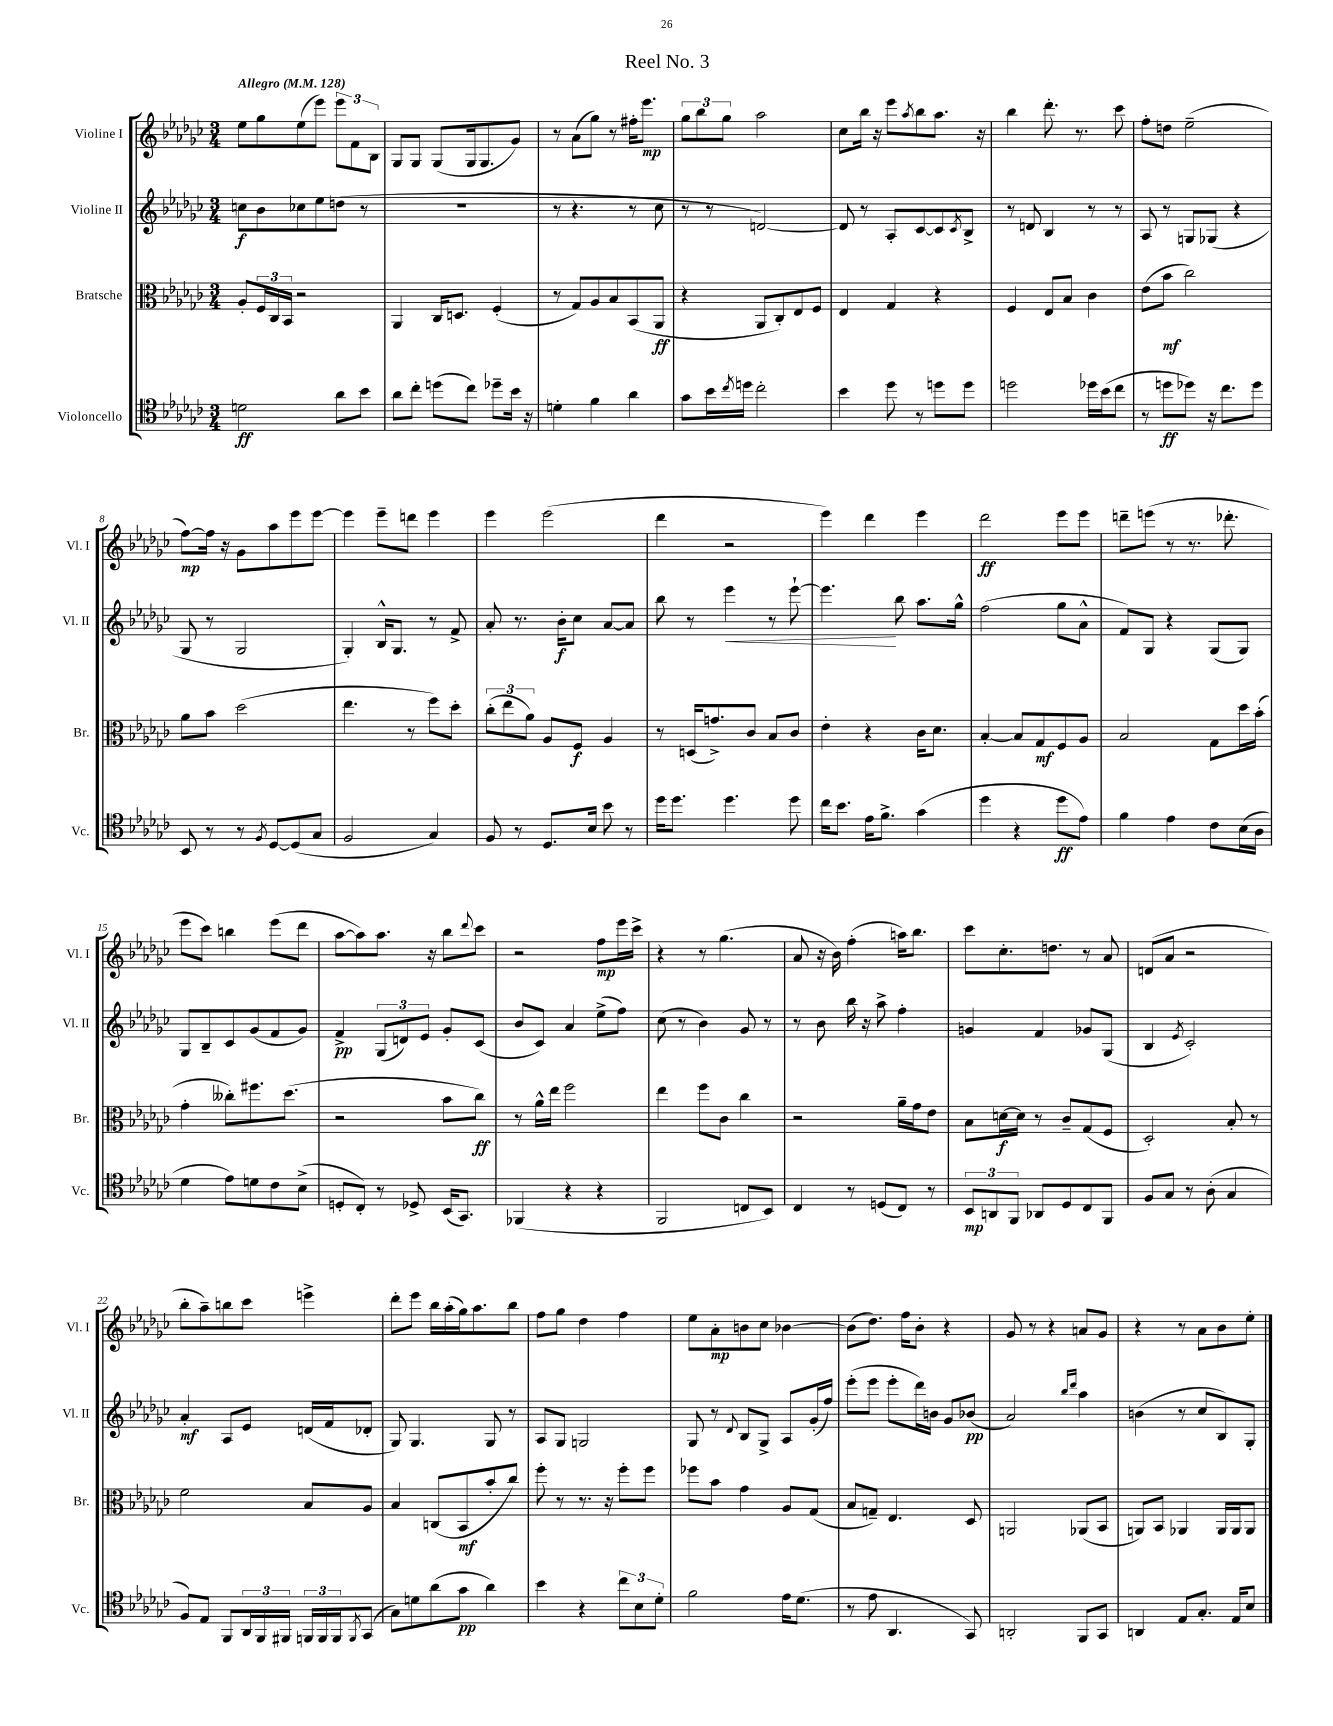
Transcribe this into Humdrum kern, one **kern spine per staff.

**kern	**kern	**kern	**kern
*staff4	*staff3	*staff2	*staff1
*clefC4	*clefC3	*clefG2	*clefG2
*k[b-e-a-d-g-c-]	*k[b-e-a-d-g-c-]	*k[b-e-a-d-g-c-]	*k[b-e-a-d-g-c-]
*M3/4	*M3/4	*M3/4	*M3/4
*MM128	*MM128	*MM128	*MM128
2d	8A-'	8cc	8ee-
.	24F	8b-	8gg-
.	24C-	.	.
.	24BB-	.	.
.	2r	8cc-	(8ee-
.	.	8ee-	8eee-)
8a-	.	(8dd	12eee-
.	.	.	12f
8b-	.	8r	.
.	.	.	12B-
=	=	=	=
8a-	4AA-	2.r	8G-
8cc-'	.	.	8G-
(8dd	16C-	.	(8G-
.	8.D	.	.
8cc-)	.	.	16G-
.	.	.	8.G-
8dd-~	(4F'	.	.
16b-	.	.	8g-)
16r	.	.	.
=	=	=	=
4d'	8r	8r	8r
.	8G-)	4.r	(8a-
4f	8A-	.	8gg-)
.	8B-	.	8r
4a-	(8BB-	8r	16ff#'
.	.	.	8.eee-
.	8AA-	8cc-	.
=	=	=	=
8g-	4r	8r	12gg-
.	.	.	12bb-
16b-	.	8r	.
.	.	.	12gg-
8qcc-	.	.	.
16dd	.	.	.
2cc-'	8AA-	[2d)	2aa-
.	8C-')	.	.
.	8E-	.	.
.	8F	.	.
=	=	=	=
4b-	4E-	8d]	8cc-
.	.	8r	16bb-
.	.	.	16r
8dd-	4G-	8A-'	8eee-
.	.	.	8qaa-
8r	.	[8c-	8bb-
8dd	4r	8c-]	8.aa-
.	.	8qc-	.
8dd	.	8B-^	.
.	.	.	16r
=	=	=	=
2dd	4F	8r	4bb-
.	.	8d	.
.	8E-	4B-	8.ddd-'
.	8B-	.	.
.	.	.	8.r
16dd-	4c-	8r	.
(16b-	.	.	.
8cc-	.	8r	8ccc-
=	=	=	=
8r	(8e-	8A-	8ff'
8dd	8b-	8r	8dd
8dd-)	2cc-)	8G	(2ee-~
16r	.	(8G-	.
8.cc-	.	.	.
.	.	4r	.
8dd-	.	.	.
=	=	=	=
8BB-	8a-	8G-	[8ff)
8r	8b-	8r	16ff]
.	.	.	16r
8r	(2dd-	2G-	8g-
8qF	.	.	.
[8D-	.	.	8aa-
(8D-]	.	.	8eee-
8G-	.	.	[8eee-
=	=	=	=
2F	4.ee-	4G-')	4eee-]
.	.	16B-^^	8eee-~
.	.	8.G-	.
.	8r	.	8ddd
4G-)	8ff)	8r	4eee-
.	8dd-'	8f^	.
=	=	=	=
8F	(12cc-'	8a-'	4eee-
.	12ee-	.	.
8r	.	8.r	.
.	12a-)	.	.
8.D-	8A-	.	(2eee-
.	.	16b-'	.
.	8F	8cc-	.
16B-	.	.	.
8b-	4A-	[8a-	.
8r	.	8a-]	.
=	=	=	=
16dd-	8r	8bb-	4ddd-
8.dd-	.	.	.
.	(16D	8r	.
.	8.g^)	.	.
4.dd-	.	4eee-	2r
.	8c-	.	.
.	8B-	8r	.
8dd-	8c-	[8eee-`	.
=	=	=	=
16cc-	4e-'	4.eee-]	4eee-)
8.b-	.	.	.
16e-	4r	.	4ddd-
8.f^	.	.	.
.	.	8bb-	.
(4g-	16c-	8.aa-	4eee-
.	8.d-	.	.
.	.	16gg-^^	.
=	=	=	=
4dd-	[4B-'	(2ff	2ddd-
4r	8B-]	.	.
.	8G-	.	.
8dd-	8F	8gg-	8eee-
8e-)	8A-	8a-^^	8eee-
=	=	=	=
4f	2B-	8f)	8ddd~
.	.	8G-	(8eee
4e-	.	4r	8r
.	.	.	8.r
8c-	8G-	(8G-	.
.	.	.	8.ddd-'
(16B-	16dd-	8G-)	.
16A-	(16b-'	.	.
=	=	=	=
4d-	4g-'	8G-	8eee-
.	.	8B-~	8ccc-)
8e-)	8cc--')	8c-	4bb
8d	8.ff#	(8g-	.
8c-	.	8f	(8eee-
.	(8.dd-	.	.
(8B-^	.	8g-)	8ddd-
=	=	=	=
8D'	2r	4f^	[8aa-
8C-')	.	.	8aa-])
8r	.	(12G-	8.aa-
.	.	12d)	.
8D-^	.	.	.
.	.	12e-	.
.	.	.	16r
(16BB-	8b-	8g-'	8bb-
8.GG-)	.	.	.
.	.	.	8qqddd-
.	8cc-)	(8c-	8ccc-
=	=	=	=
(4FF-	8r	8b-	2r
.	16a-^^	8c-)	.
.	16ee-	.	.
4r	2ff	4a-	.
4r	.	(8ee-^	8ff
.	.	8ff)	16eee-
.	.	.	16ccc-^
=	=	=	=
2FF	4ee-	(8cc-	4r
.	.	8r	.
.	8ff	4b-)	8r
.	8c-	.	(4.gg-
8C	4cc-	8g-	.
8BB-)	.	8r	.
=	=	=	=
4C-	2r	8r	8a-
.	.	8b-	16r
.	.	.	16b-)
8r	.	16bb-	(4ff'
.	.	16r	.
(8D	.	8aa-^	.
8C-)	16a-~	4ff'	16aa)
.	16g-	.	8.bb-
8r	8e-	.	.
=	=	=	=
12BB-	8B-	4g	8ccc-
12AA	.	.	.
.	[16d	.	8.cc-'
12FF	.	.	.
.	16d]	.	.
8AA-	8r	4f	.
.	.	.	8.dd
8D-	8c-~	.	.
8C-	(8G-	8g-	8r
8FF	8F	(8G-	8a-
=	=	=	=
8F	2D-')	4B-	(8d
8G-	.	.	8a-
.	.	8qe-	.
8r	.	2c-')	2r
(8A-'	.	.	.
4G-	8B-'	.	.
.	8r	.	.
=	=	=	=
8F)	2f	4a-'	8bb-'
8E-	.	.	8aa-~)
8FF	.	8A-	8bb
24AA-	.	8e-	8ccc-
24FF	.	.	.
24FF#	.	.	.
24FF	8B-	(16d	4eee^
24FF	.	.	.
.	.	16f	.
24FF	.	.	.
8qFF	.	.	.
(8GG-	8A-	8d-'	.
=	=	=	=
8G-)	4B-	8G-)	8ddd-'
8d	.	4.G-	8eee-
(8a-	(8C	.	16bb-
.	.	.	(16aa-'
8g-	8BB-	.	16gg-)
.	.	.	8.aa-
4a-)	8b-'	8G-	.
.	8cc-)	8r	8bb-
=	=	=	=
4b-	8ff'	8A-	8ff
.	8r	8G-	8gg-
4r	8.r	2G	4dd-
.	16r	.	.
12cc-	8ff'	.	4ff
12B-	.	.	.
.	8ff	.	.
12d-'	.	.	.
=	=	=	=
2f	8ff-	8G-	8ee-
.	8b-	8r	8a-'
.	.	8qqd-	.
.	4g-	8B-	8b
.	.	8G-^	8cc-
16e-	8A-	8A-	[4b-
(8.d-	.	.	.
.	(8G-	(16g-'	.
.	.	16ff)	.
=	=	=	=
8r	8B-	(8eee-'	(8b-]
8e-	8G~)	8eee-	8.dd-)
4.AA-	4.E-	8eee-'	.
.	.	.	16ff
.	.	16ddd-)	8b-'
.	.	16b	.
.	.	8g-	4r
8GG-)	8D-	(8b-	.
=	=	=	=
2AA'	2AA	2a-)	8g-
.	.	.	8r
.	.	.	4r
.	.	16qqbb-	.
.	.	16qqddd-	.
8FF	(8AA-	4aa-	8a
8GG-	8BB-	.	8g-
=	=	=	=
4AA	8AA)	(4b	4r
.	8BB-	.	.
8E-	4AA-	8r	8r
8.G-'	.	8cc-	8a-
.	16AA-	8B-)	8b-
16E-	16AA-	.	.
8B-	8AA-	8G-'	8ee-'
==	==	==	==
*-	*-	*-	*-
